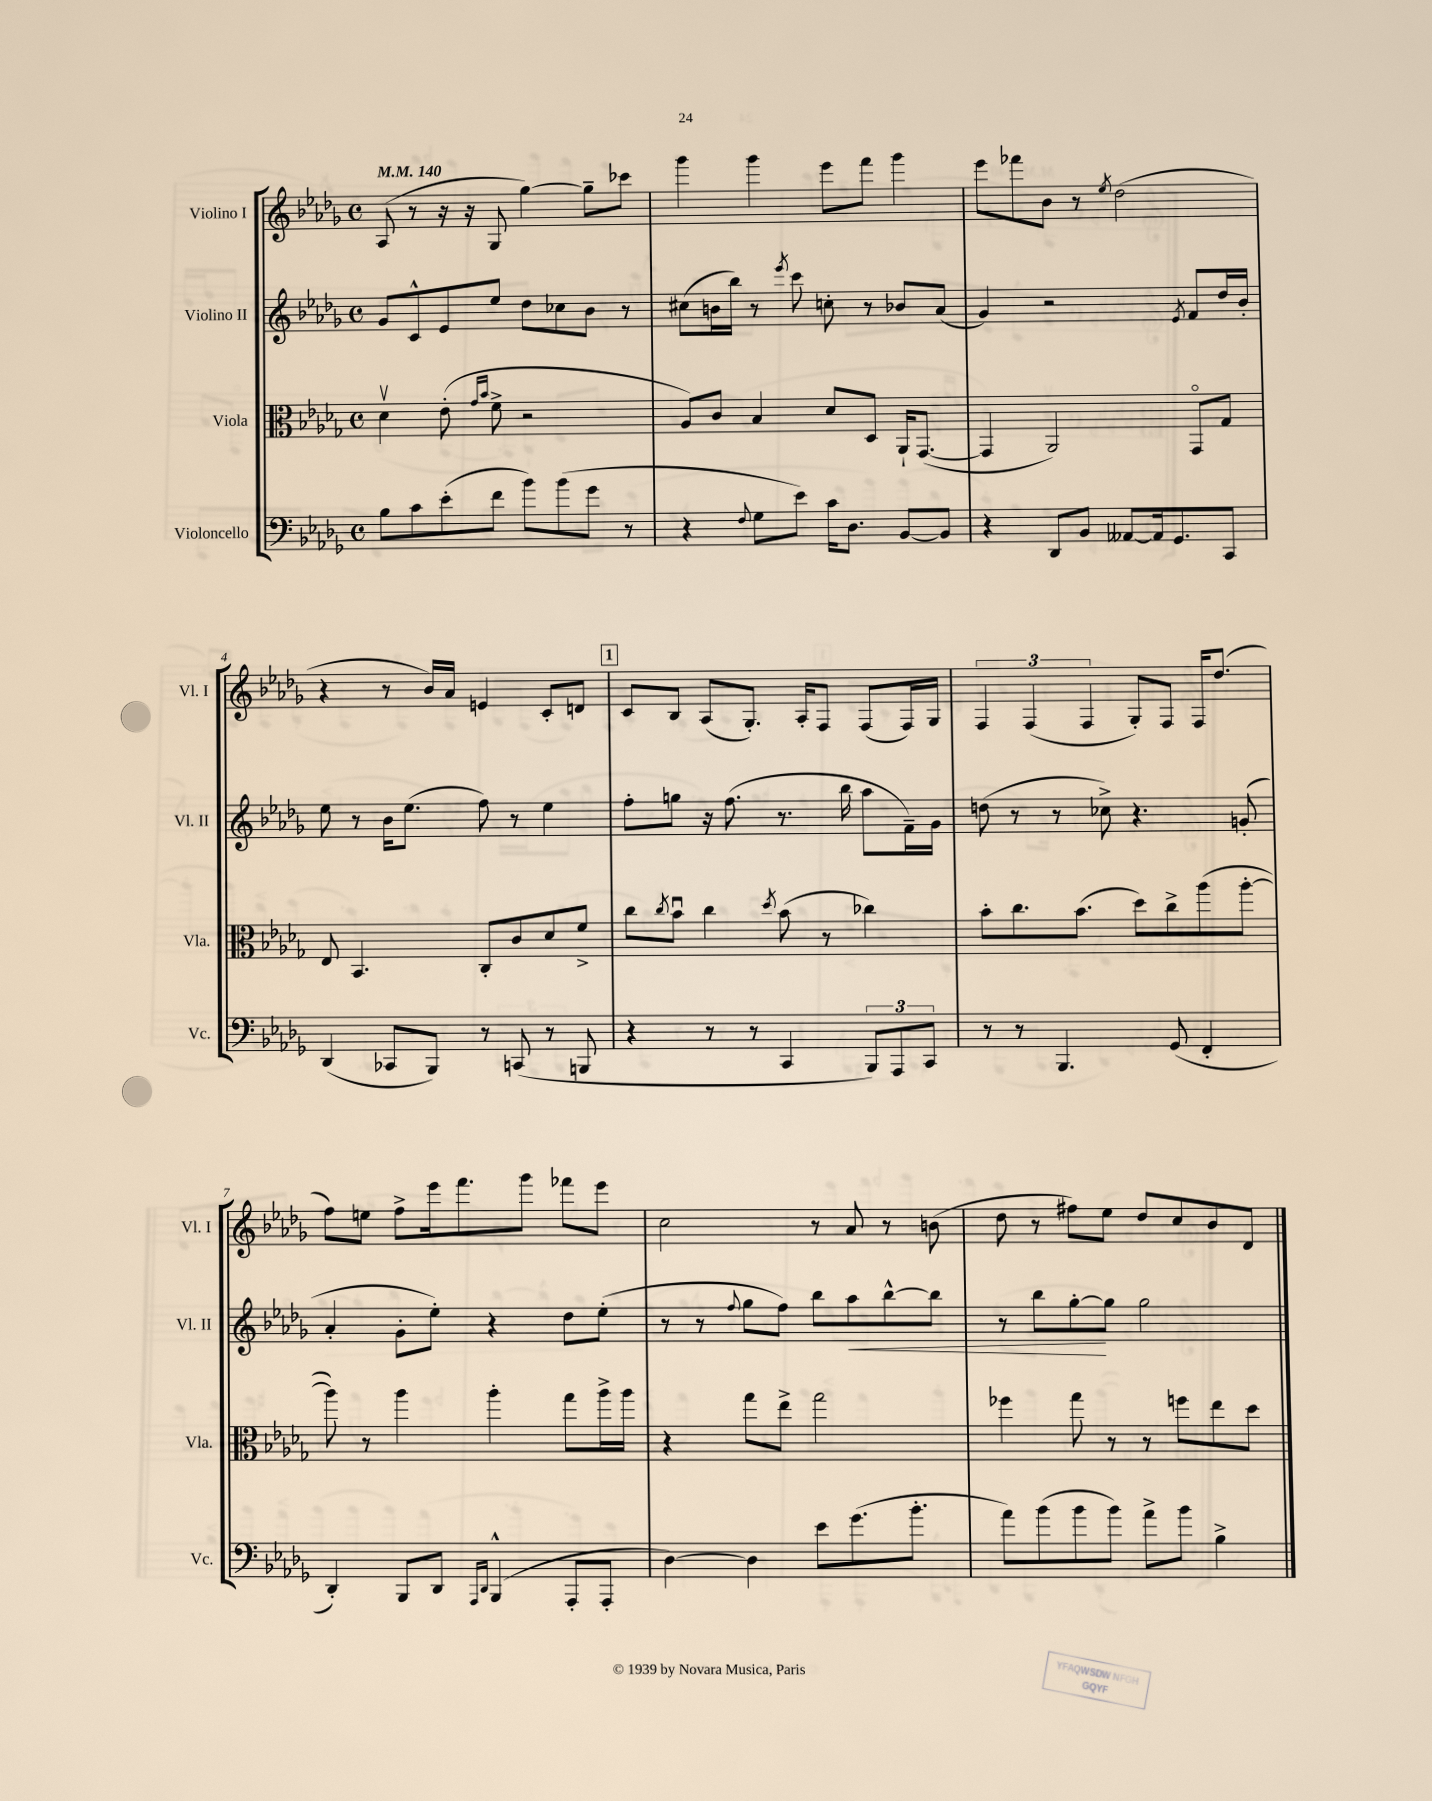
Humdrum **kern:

**kern	**kern	**kern	**kern
*staff4	*staff3	*staff2	*staff1
*clefF4	*clefC3	*clefG2	*clefG2
*k[b-e-a-d-g-]	*k[b-e-a-d-g-]	*k[b-e-a-d-g-]	*k[b-e-a-d-g-]
*M4/4	*M4/4	*M4/4	*M4/4
*met(c)	*met(c)	*met(c)	*met(c)
*MM140	*MM140	*MM140	*MM140
8B-	4d-v	8g-	(8A-
8c	.	8c^^	8r
(8e-'	(8e-'	8e-	16r
.	.	.	16r
.	16qqg-	.	.
.	16qqb-	.	.
8f	8f^	8ee-	8G-
8b-)	2r	8dd-	[4gg-)
(8b-	.	8cc-	.
8g-	.	8b-	8gg-~]
8r	.	8r	8ccc-
=	=	=	=
4r	8A-)	(8cc#	4ggg-
.	8c	16b	.
.	.	16bb-)	.
8qqF	.	.	.
8G-	4B-	8r	4ggg-
.	.	8qeee-	.
8e-)	.	8ccc	.
16c	8d-	8cc'	8eee-
8.D-	.	.	.
.	8D-	8r	8fff
[8BB-	16AA-`	8b-	4ggg-
.	([8.GG-	.	.
8BB-]	.	(8a-	.
=	=	=	=
4r	4GG-]	4g-)	8eee-
.	.	.	8fff-
8DD-	2AA-)	2r	8b-
8BB-	.	.	8r
.	.	.	8qee-
[8AA--	.	.	(2dd-
16AA--]	.	.	.
8.GG-	.	.	.
.	.	8qe-	.
.	8GG-o	8f	.
8CC	8G-	16dd-	.
.	.	16b-'	.
=	=	=	=
(4DD-	8E-	8ee-	4r
.	4.BB-	8r	.
8CC-	.	16b-	8r
.	.	(8.ee-	.
8BBB-)	.	.	16b-)
.	.	.	16a-
8r	8C'	8ff)	4e
(8CC	8c	8r	.
8r	8d-	4ee-	8c'
8BBB	8f^	.	8d
=	=	=	=
4r	8cc	8ff'	8c
.	8qcc	.	.
.	8b-u	8gg	8B-
8r	4cc	16r	(8A-
.	.	(8.ff	.
8r	.	.	8.G-')
.	8qdd-	.	.
4CC	(8b-	8.r	.
.	.	.	16A-'
.	8r	.	8F
.	.	16bb-	.
12BBB-)	4cc-)	8aa-	(8F
12AAA-	.	.	.
.	.	16f~)	16F)
12CC	.	.	.
.	.	16g-	16G-
=	=	=	=
8r	8b-'	(8dd	6F
8r	8.cc	8r	.
.	.	.	(6F
4.BBB-	.	8r	.
.	(8.b-	.	.
.	.	.	6F
.	.	8cc-^)	.
.	8dd-)	4.r	8G-')
(8GG-	8cc^	.	8F
4FF'	(8aa-	.	16F
.	.	.	(8.dd-
.	[8aa-'	(8g'	.
=	=	=	=
4DD-')	8aa-])	4a-'	8ff)
.	8r	.	8ee
8BBB-	4aa-	8g-'	8ff^
8DD-	.	8ee-')	16eee-
.	.	.	8.fff
16qqAAA-	.	.	.
16qqDD-	.	.	.
(4BBB-^^	4aa-'	4r	.
.	.	.	8ggg-
8AAA-'	8gg-	8dd-	8fff-
8AAA-'	16aa-^	(8ee-'	8eee-
.	16aa-	.	.
=	=	=	=
[4D-)	4r	8r	2cc
.	.	8r	.
.	.	8qqff	.
4D-]	8gg-	8gg-	.
.	8ee-^	8ff)	.
8e-	2gg-	8bb-	8r
(8.g-	.	8aa-	8a-
.	.	[8bb-^^	8r
8.b-'	.	.	.
.	.	8bb-]	(8b
=	=	=	=
8a-)	4ff-	8r	8dd-
(8b-	.	8bb-	8r
8b-	8gg-	[8gg-'	8ff#)
8b-)	8r	8gg-]	8ee-
8a-^	8r	2gg-	8dd-
8b-	8ff	.	8cc
4B-^	8ee-	.	8b-
.	8dd-	.	8d-
==	==	==	==
*-	*-	*-	*-
